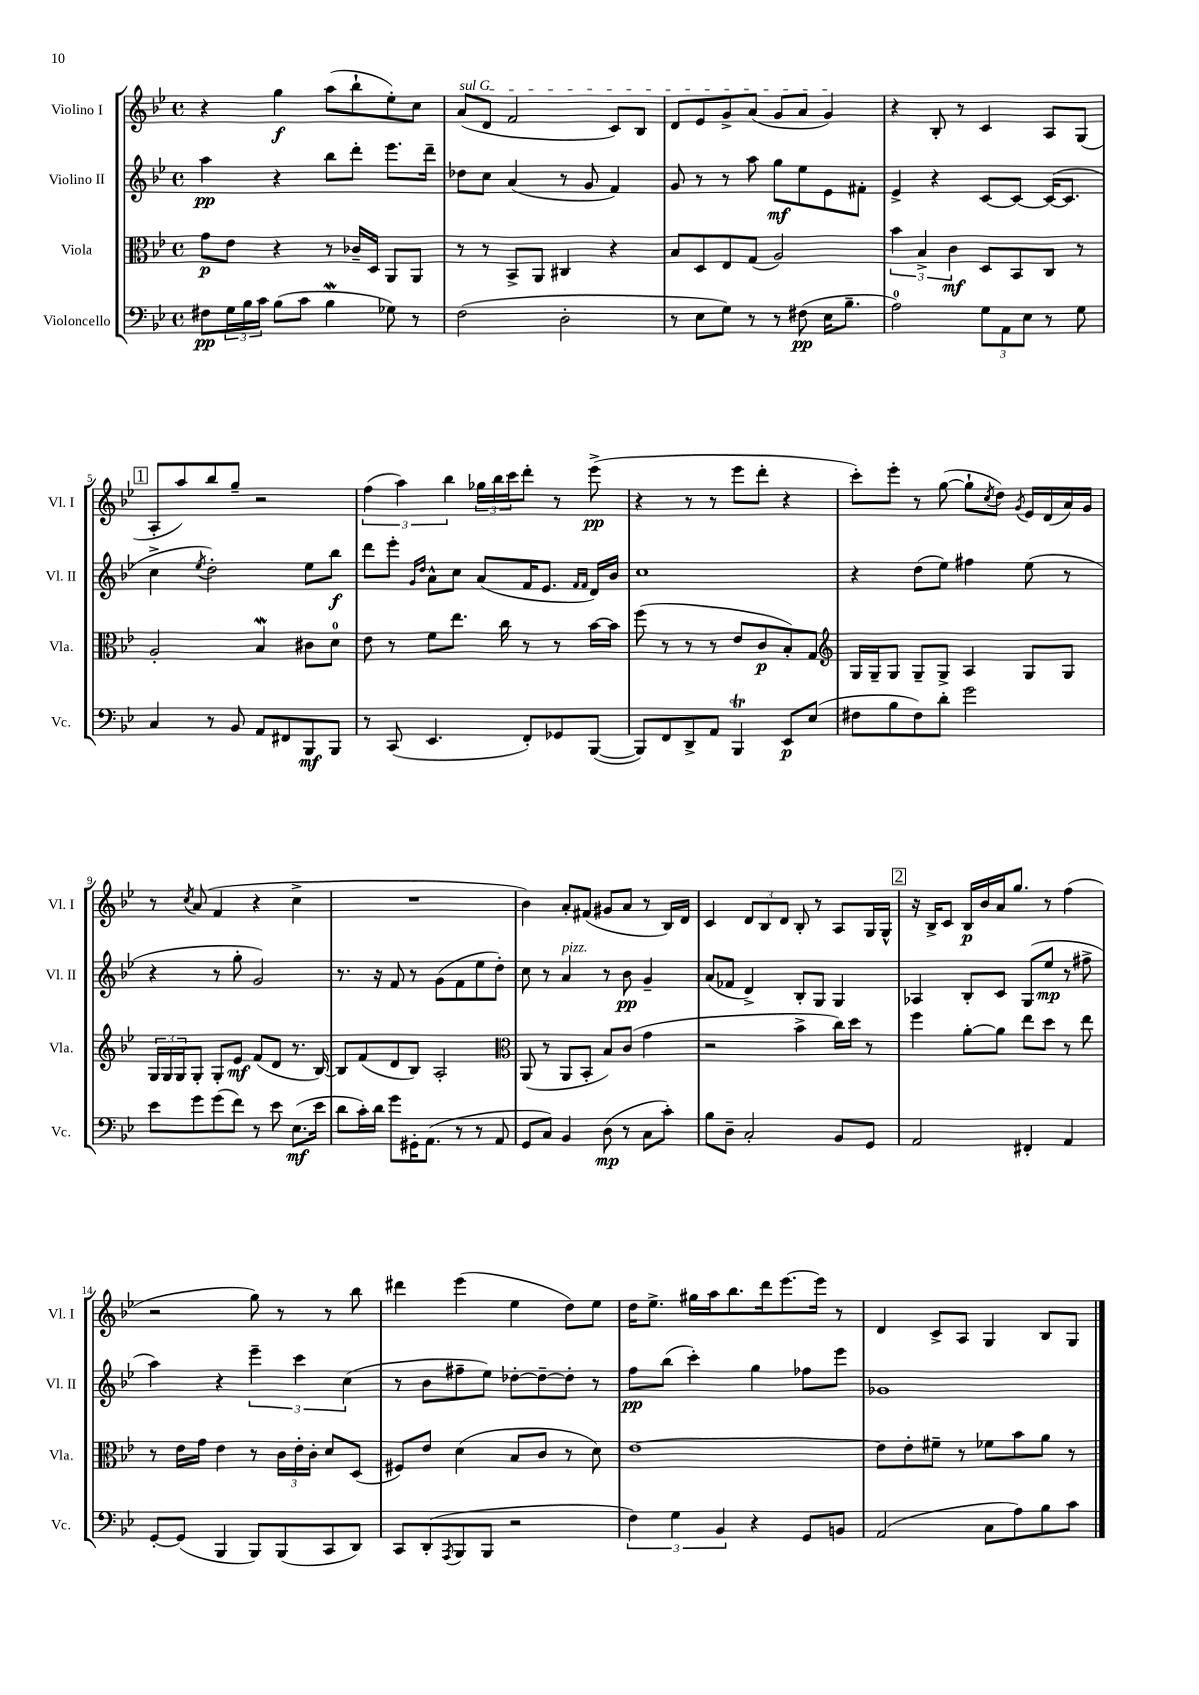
<<
\new StaffGroup <<
\new Staff = "s0" \with { instrumentName = "Violino I" shortInstrumentName = "Vl. I" } {
    \clef treble \key bes \major \defaultTimeSignature \time 4/4
    r4 g''4\f a''8( bes''8-! ees''8-.) c''8 |
    \once \override TextSpanner.bound-details.left.text = \markup { \italic "sul G" } a'8\startTextSpan( d'8 f'2 c'8) bes8 |
    d'8 ees'8 g'8-> a'8( g'8 a'8 g'4\stopTextSpan) |
    r4 bes8-. r8 c'4 a8 g8( |
    \mark \markup { \box "1" } a8-. a''8) bes''8 g''8-- r2 |
    \tuplet 3/2 { f''4( a''4) bes''4 } \tuplet 3/2 { ges''16 bes''16 c'''16 } d'''8-. r8 ees'''8->\pp( |
    r4 r8 r8 ees'''8 d'''8-. r4 |
    c'''8-.) ees'''8-. r8 g''8~( g''8-! \acciaccatura { c''8 } d''8) \acciaccatura { g'8 } ees'16 d'16( a'16) g'16 |
    r8 \acciaccatura { c''8 } a'8( f'4 r4 c''4-> |
    R1 |
    bes'4) a'8-. fis'8( gis'8 a'8 r8 bes16) d'16 |
    c'4 \tuplet 3/2 { d'8 bes8 d'8 } bes8-. r8 a8 g16 g16-^ |
    \mark \markup { \box "2" } r16 bes16-> c'8 bes16\p bes'16 a'16 g''8. r8 f''4( |
    r2 g''8) r8 r8 bes''8 |
    dis'''4 ees'''4( ees''4 d''8) ees''8 |
    d''16 ees''8.-> gis''16 a''16 bes''8. d'''16 ees'''8.~ ees'''16 r8 |
    d'4 c'8-> a8 g4 bes8 g8 \bar "|." |
}
\new Staff = "s1" \with { instrumentName = "Violino II" shortInstrumentName = "Vl. II" } {
    \clef treble \key bes \major \defaultTimeSignature \time 4/4
    a''4\pp r4 bes''8 d'''8-. ees'''8. d'''16-- |
    des''8 c''8 a'4( r8 g'8 f'4) |
    g'8 r8 r8 a''8 g''8\mf ees''8 ees'8 fis'8-. |
    ees'4-> r4 c'8~ c'8~ c'16~( c'8. |
    \mark \markup { \box "1" } c''4-> \acciaccatura { ees''8 } d''2-.) ees''8 bes''8\f |
    d'''8 ees'''8-. \grace { g'16 d''16 } a'8-^ c''8 a'8( f'16 ees'8. \grace { f'16 f'16 } d'16) bes'16 |
    c''1 |
    r4 d''8( ees''8) fis''4 ees''8( r8 |
    r4 r8 g''8-. g'2) |
    r8. r16 f'8 r8 g'8( f'8 ees''8 d''8-.) |
    c''8 r8 a'4^\markup { \italic "pizz." } r8 bes'8\pp g'4-- |
    a'8( fes'8 d'4->) bes8-. g8 g4 |
    \mark \markup { \box "2" } aes4 bes8-. c'8 g8( ees''8\mp r8 fis''8-> |
    a''4) r4 \tuplet 3/2 { ees'''4-- c'''4 c''4( } |
    r8 bes'8 fis''8-- ees''8) des''8~-. des''8~-- des''8-. r8 |
    f''8\pp bes''8( c'''4-.) g''4 fes''8 ees'''8 |
    ges'1 \bar "|." |
}
\new Staff = "s2" \with { instrumentName = "Viola" shortInstrumentName = "Vla." } {
    \clef alto \key bes \major \defaultTimeSignature \time 4/4
    g'8\p ees'8 r4 r8 ces'16-- d16 a,8 a,8 |
    r8 r8 bes,8-> a,8 cis4 r4 |
    bes8 d8 ees8 g8( a2) |
    \tuplet 3/2 { bes'4 bes4-> c'4\mf } d8 bes,8 c8 r8 |
    \mark \markup { \box "1" } a2-. bes4\mordent cis'8 d'8-0 |
    ees'8 r8 f'8 ees''8. c''16 r8 r8 bes'16~ bes'16 |
    f''8( r8 r8 r8 ees'8 c'8\p bes8-.) g8 |
    \clef treble g16 g16-- g8 g8-- g8-> a4 g8 g8 |
    \tuplet 3/2 { g16 g16 g16 } g8-. g8-. ees'8\mf f'8( d'8 r8. bes16~) |
    bes8 f'8( d'8 bes8) a2-. |
    \clef alto a,8( r8 a,8 bes,8-. bes8) c'8( g'4 |
    r2 bes'4-> c''16) d''16 r8 |
    \mark \markup { \box "2" } f''4 a'8~-. a'8 ees''8 d''8 r8 ees''8 |
    r8 ees'16 g'16 ees'4 r8 \tuplet 3/2 { c'16 ees'16-. c'16-. } d'8 d8( |
    fis8) ees'8 d'4( bes8 c'8 r8 d'8) |
    ees'1~ |
    ees'8 ees'8-. fis'8-- r8 fes'8 bes'8 a'8 r8 \bar "|." |
}
\new Staff = "s3" \with { instrumentName = "Violoncello" shortInstrumentName = "Vc." } {
    \clef bass \key bes \major \defaultTimeSignature \time 4/4
    fis8\pp \tuplet 3/2 { g16 bes16 c'16 } bes8( c'8 bes4\mordent ges8) r8 |
    f2( d2-. |
    r8 ees8 g8) r8 r8 fis8\pp( ees16 bes8.-- |
    a2-0) \tuplet 3/2 { g8 a,8 ees8 } r8 g8 |
    \mark \markup { \box "1" } c4 r8 bes,8 a,8 fis,8 bes,,8\mf bes,,8 |
    r8 c,8( ees,4. f,8-.) ges,8 bes,,8~( |
    bes,,8) f,8 d,8-> a,8 bes,,4\trill ees,8\p ees8( |
    fis8 bes8 fis8) d'8-. g'2 |
    ees'8 g'8 g'8( f'8) r8 ees'8 ees8.\mf( ees'16 |
    d'8 c'16-.) d'16 g'8 gis,16-. a,8.( r8 r8 a,8 |
    g,8 c8) bes,4 d8\mp( r8 c8 c'8-.) |
    bes8 d8-- c2-. bes,8 g,8 |
    \mark \markup { \box "2" } a,2 fis,4-. a,4 |
    g,8~-. g,8( bes,,4 bes,,8) bes,,8( c,8 d,8) |
    c,8 d,8-.( \acciaccatura { a,,8 } bes,,8 bes,,8 r2 |
    \tuplet 3/2 { f4) g4 bes,4 } r4 g,8 b,8 |
    a,2( c8 a8) bes8 c'8 \bar "|." |
}
>>
>>
